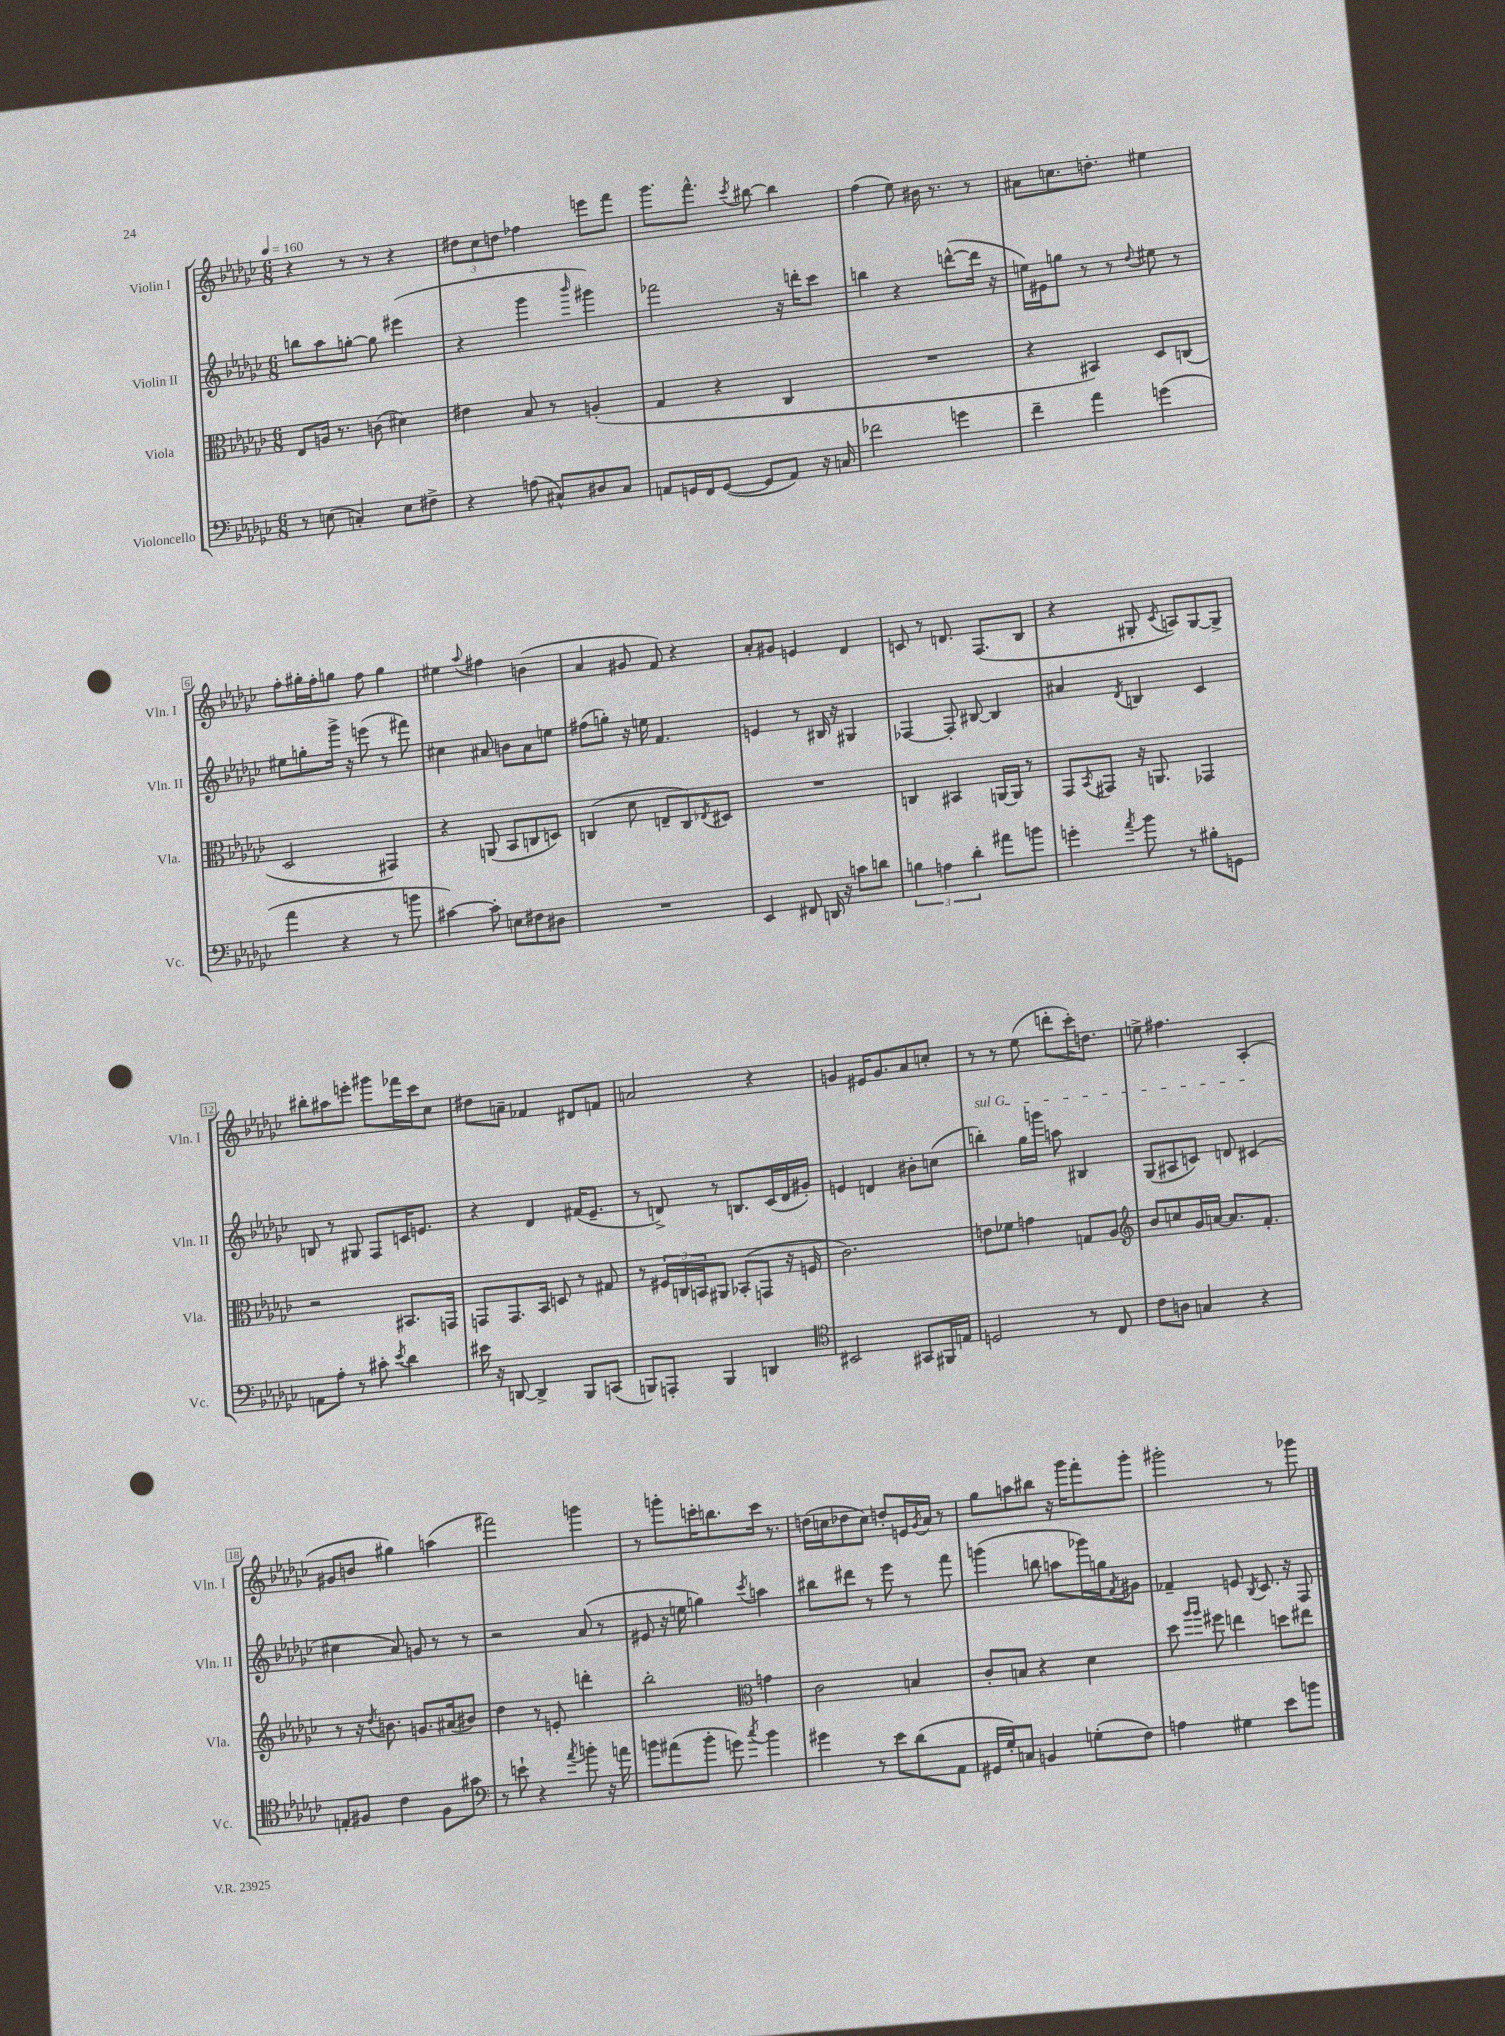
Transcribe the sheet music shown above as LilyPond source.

<<
\new StaffGroup <<
\new Staff = "s0" \with { instrumentName = "Violin I" shortInstrumentName = "Vln. I" } {
    \clef treble \key ges \major \numericTimeSignature \time 6/8 \tempo 4 = 160
    r4 r8 r8 r4 |
    \tuplet 3/2 { dis''8 ces''8 d''8 } fes''4 e'''8 f'''8 |
    ges'''8. f'''8.-^ \acciaccatura { ces'''8 } bis''8~ bis''4 |
    f''4( ees''8) bis'16 r8. r8 |
    ais'8 c''8. d''8.-. eis''4 |
    f''8-. gis''16-. f''16-. g''8 f''8 g''4 |
    eis''4 \appoggiatura { aes''8 } fis''4 b'4( |
    aes'4 gis'8 f'8) r4 |
    aes'8-. gis'8 e'4 des'4 |
    c'8 r8 d'8. f8.( bes8 |
    r4 gis8-. \acciaccatura { ces'8 } a8) gis8~ gis8-> |
    bis''8-. ais''8 e'''8-. gis'''8 fes'''16 ces'''16 ces''8 |
    dis''8 a'8-- fes'4 dis'8 f'8 |
    a'2 r4 |
    g'4 eis'16 g'8. aes'8 c''8-. |
    r8 r8 ees''8( d'''8-. ces'''16-.) d''8. |
    e''8-> fis''4. aes4-.( |
    gis'8 b'8 gis''4) a''4( |
    fis'''2) g'''4 |
    r8 g'''8-. c'''16-. b''8. c'''16 r8. |
    d''16( c''16 des''8 c''8) d''8-. e'16 \acciaccatura { ges'8 } aes'16 r8 |
    ges''8 a''8 bis''8 r16 ges'''16 f'''8-. ges'''8-. |
    gis'''2-. r8 ges'''8 \bar "|." |
}
\new Staff = "s1" \with { instrumentName = "Violin II" shortInstrumentName = "Vln. II" } {
    \clef treble \key ges \major \numericTimeSignature \time 6/8
    b''8 aes''8 g''8~-. g''8 eis'''4( |
    r4 ges'''4 \grace { bes'''16 } gis'''4) |
    fes'''2 r16 d'''16-. ces'''8 |
    b''4 r4 d'''8~-^( d'''16 r16 |
    e''16) eis'16 g''8 r8 r8 \appoggiatura { des''8 } eis''8 r8 |
    eis''8 g''8-. ges'''16-> r16 e'''8( r8 fis'''8) |
    cis''4 ais'8 b'8 ais'8 e''8 |
    fis''8( g''8-.) r16 e''16 f'4. |
    e'4 r8 bis16 r16 gis4 |
    fes4~ fes8-. bis8~ bis4 |
    ais'4 \acciaccatura { des'8 } b4 ces'4 |
    b8 r8 gis8 f8 c'16 e'8. |
    r4 des'4 fis'16( ees'8.-- |
    r8 d'8->) r8 b8. ces'16( d'16 gis'16-.) |
    e'4 d'4 bis'8-. c''8( |
    \once \override TextSpanner.bound-details.left.text = \markup { \italic "sul G" } b''4-.\startTextSpan) ges''16 g'''16 a''8 bis4 |
    ges8( ais8 c'8) d'8 cis'4\stopTextSpan( |
    cis''4 aes'8) g'8 r8 r8 |
    r2 aes'8( r8 |
    eis'8 r16 e''16 g''4) \acciaccatura { ces'''8 } a''4 |
    bis''8 dis'''8 r8 ees'''8 r8 f'''8 |
    g'''4( b''8 a''8 ges'''16) g''16 \acciaccatura { f'8 } gis'8 |
    fes'4-- e'8 \acciaccatura { bes8 } ces'8. r16 f8 \bar "|." |
}
\new Staff = "s2" \with { instrumentName = "Viola" shortInstrumentName = "Vla." } {
    \clef alto \key ges \major \numericTimeSignature \time 6/8
    ees8 a16 r8. c'8( dis'4) |
    eis'4 bes8 r8 a4-.( |
    ges4 r4 ces4 |
    R2. |
    r4 bis,4) des8 c8( |
    des2 gis,4) |
    r4 a,8( bes,8 c8 d8) |
    c4( des'8 e8-- c8) \acciaccatura { ees8 } dis8 |
    R2. |
    c4 bis,4 a,16~ a,16 r8 |
    ges,8 \acciaccatura { bes,8 } gis,8 r16 a,8. ges,4 |
    r2 bis,8. g,16 |
    g,8 g,8. bes,16 d8 r8 gis8 |
    r8 \tuplet 3/2 { fis16 c16 b,16 } ais,8 bes,8-.( g,8 r16 f16 |
    ces'2.) |
    e'8 fes'8 g'4 g8 aes8 |
    \clef treble bes'8 c''8 ges'16 a'16~ a'8. f'8.-. |
    r8 r16 \acciaccatura { des''8 } b'8. g'8. ais'16( bis'8) |
    des''4 r8 e'8-. d'''4-. |
    bes''2-. \clef alto g'4 |
    ces'2 b4 |
    ces'8-. b8 r4 des'4 |
    des''8 \grace { aes''16 aes''16 } fis''8 e''4 d''8 eis''8 \bar "|." |
}
\new Staff = "s3" \with { instrumentName = "Violoncello" shortInstrumentName = "Vc." } {
    \clef bass \key ges \major \numericTimeSignature \time 6/8
    r8 e8( c4-.) e8 fis8-> |
    r4 a8( cis8-^) dis8 cis8 |
    a,8 g,16 f,16 g,8~( g,8 a,8) r16 c16 |
    fes'2 g'4 |
    f'4-- aes'4 g'4( |
    aes'4 r4 r8 b'8 |
    cis'4~) cis'8-. e8 fis8 dis8 |
    R2. |
    ees,4 fis,8 d,16 r16 c'8 d'8 |
    \tuplet 3/2 { b4 a4 des'4-. } ais'8 b'8 |
    g'4-. \acciaccatura { aes'8 } bes'8 r8 bis8-. g,8 |
    a,8 aes8-. r8 cis'8-. \acciaccatura { ees'8 } des'4 |
    eis'16 r16 d,8~ d,4-> bes,,8 c,8( |
    b,,8) a,,8-. b,,4 d,4 |
    \clef tenor bis,2 gis,8 fis,16 e16 |
    d2 r8 ces8 |
    ces'8 a8 g4 r4 |
    e8-. fis8 ces'4 fis8 gis'8 |
    \clef bass r8 e'8-! r4 \acciaccatura { aes'8 } b'8-. r16 a'16 |
    b'8 ais'8( b'8-. g'8) \acciaccatura { ces''8 } b'4 |
    gis'4 r8 ees'8 des'8( aes,8 |
    gis,16 ges16-.) c8 b,4 g8-.( f8) |
    a4 gis4 ees'8 b'8 \bar "|." |
}
>>
>>
\layout { \context { \Score \override BarNumber.stencil = #(make-stencil-boxer 0.1 0.3 ly:text-interface::print) } }
